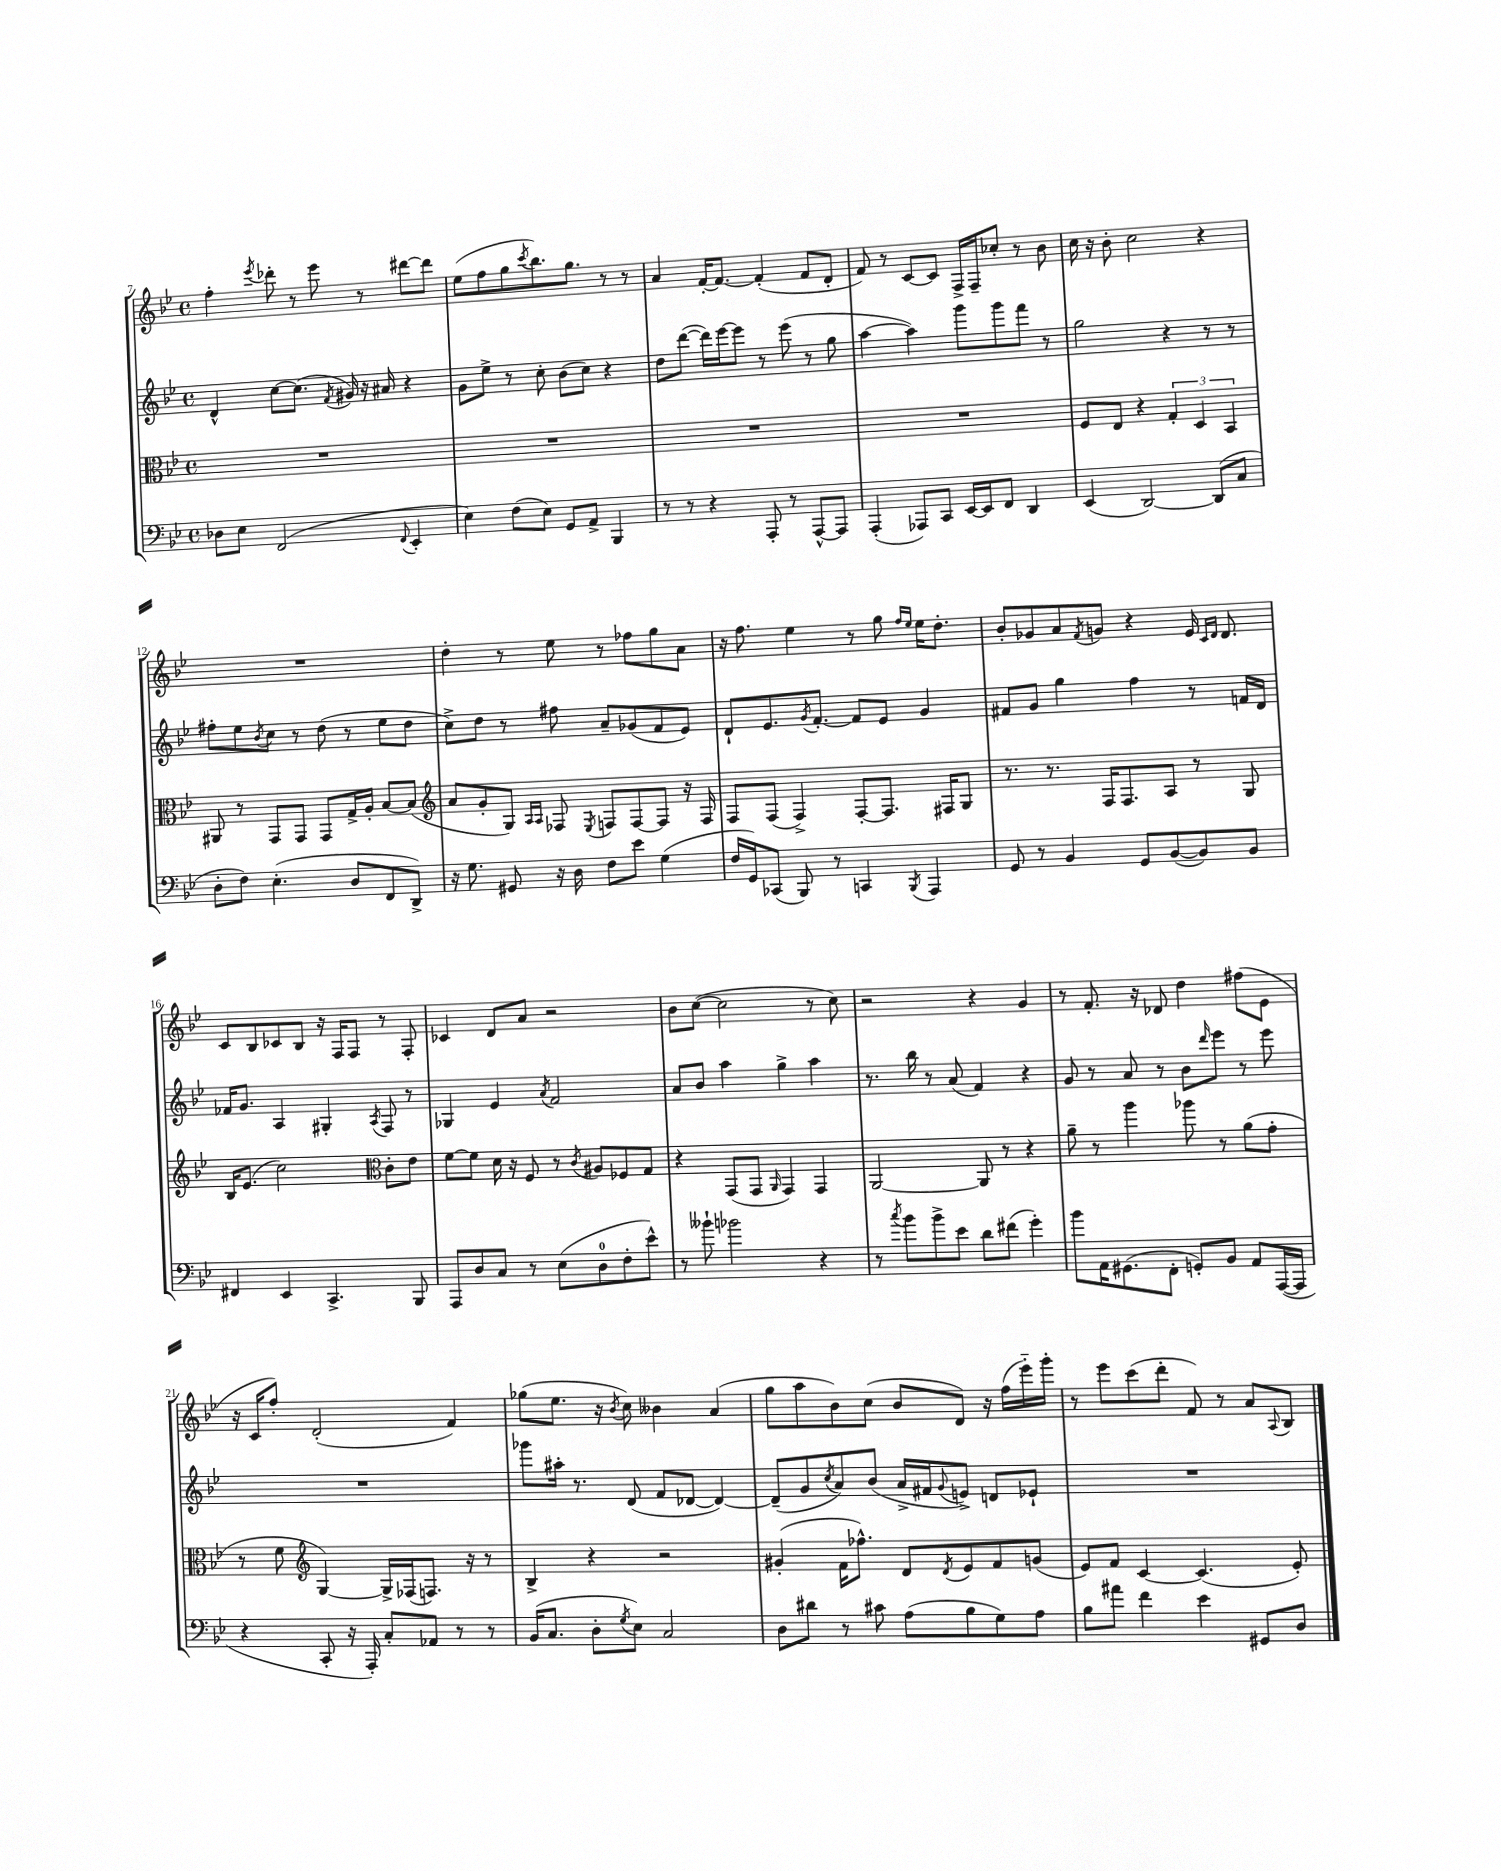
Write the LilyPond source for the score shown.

<<
\new StaffGroup <<
\new Staff = "s0" {
    \clef treble \key bes \major \defaultTimeSignature \time 4/4
    f''4-. \acciaccatura { ees'''8 } des'''8-. r8 ees'''8 r8 dis'''8~ dis'''8 |
    ees''8( f''8 g''8 \acciaccatura { c'''8 } bes''8.) g''8. r8 r8 |
    a'4 f'16~-. f'8.~ f'4-.( f'8 d'8-. |
    f'8) r8 c'8~ c'8 f16-> f16-- ces''8-. r8 bes'8 |
    c''16 r16 bes'8-. c''2 r4 |
    R1 |
    d''4-. r8 ees''8 r8 fes''8 g''8 a'8 |
    r16 f''8. ees''4 r8 g''8 \grace { f''16 ees''16 } ees''16 d''8.-. |
    bes'8-. ges'8 a'8 \acciaccatura { f'8 } g'8 r4 ees'16 \grace { c'16 d'16 } d'8. |
    c'8 bes8 ces'8 bes8 r16 f16 f8 r8 f8-. |
    ces'4 d'8 a'8 r2 |
    bes'8 c''8~( c''2 r8 c''8) |
    r2 r4 g'4 |
    r8 f'8.-. r16 des'8 d''4 fis''8( ees'8 |
    r16 c'16 f''8-.) d'2-.( f'4) |
    ges''8( ees''8. r16 \acciaccatura { bes'8 } c''8) beses'4 a'4( |
    g''8 a''8 bes'8) c''8( bes'8 d'8) r16 f''16( ees'''16-_) g'''16-. |
    r8 ees'''8 c'''8( d'''8-. f'8) r8 a'8 \appoggiatura { a8 } bes8 \bar "|." |
}
\new Staff = "s1" {
    \clef treble \key bes \major \defaultTimeSignature \time 4/4
    d'4-^ c''8~ c''8.( \acciaccatura { f'8 } gis'16) r16 ais'16 r4 |
    g'8 ees''8-> r8 c''8-. bes'8( c''8) r4 |
    d''8 d'''8~( d'''16) ees'''16~ ees'''8 r8 ees'''8( r8 g''8 |
    a''4~ a''4) g'''8 g'''8 f'''8 r8 |
    g''2 r4 r8 r8 |
    fis''8-. ees''8 \acciaccatura { bes'8 } c''8 r8 d''8( r8 ees''8 d''8 |
    c''8->) d''8 r8 fis''8 a'8-- ges'8( f'8 ees'8) |
    d'8-! ees'8. \acciaccatura { g'8 } f'8.~-. f'8 ees'8 g'4 |
    fis'8 g'8 g''4 f''4 r8 f'16 d'16 |
    fes'16 g'8. a4 gis4-. \acciaccatura { a8 } f8 r8 |
    ges4 ees'4 \acciaccatura { a'8 } f'2 |
    a'8 bes'8 a''4 g''4-> a''4 |
    r8. bes''16 r8 a'8( f'4) r4 |
    g'8 r8 a'8 r8 bes'8 \grace { d'''16 } ees'''8 r8 ees'''8 |
    R1 |
    ges'''8 ais''16-. r8. d'8( f'8 des'8~ des'4~) |
    des'8--( g'8 \acciaccatura { c''8 } a'8) bes'8( a'16-> fis'16 \appoggiatura { g'8 } e'8->) d'8 ees'8-! |
    R1 \bar "|." |
}
\new Staff = "s2" {
    \clef alto \key bes \major \defaultTimeSignature \time 4/4
    R1 |
    R1 |
    R1 |
    R1 |
    f8 ees8 r4 \tuplet 3/2 { g4-. d4 bes,4 } |
    ais,8 r8 g,8 g,8 g,8 g16-> a16-. bes8~ bes8( |
    \clef treble a'8 g'8-. g8) \grace { a16 a16 } fes8 \acciaccatura { ees8 } f8 f8~ f8 r16 f16 |
    f8 f8( f4->) f8~-. f8. fis16 g8 |
    r8. r8. f16 f8. a8 r8 g8 |
    bes16 ees'8.( c''2) \clef alto c'8-. ees'8 |
    f'8~ f'8 d'16 r16 f8 r8 \acciaccatura { c'8 } ais8 fes8 g8 |
    r4 g,8( g,8 \grace { a,16 } g,4) g,4 |
    a,2~ a,8 r8 r4 |
    a'8-- r8 a''4 aes''8 r8 a'8( g'8-. |
    r8 f'8 \clef treble g4~) g16-> fes16( f8.) r16 r8 |
    bes4-> r4 r2 |
    gis'4-.( f'16 fes''8.-^) d'8 \acciaccatura { d'8 } ees'8 f'8 g'8( |
    ees'8) f'8 c'4~ c'4.( ees'8-.) \bar "|." |
}
\new Staff = "s3" {
    \clef bass \key bes \major \defaultTimeSignature \time 4/4
    des8 ees8 f,2( \appoggiatura { f,8 } ees,4-. |
    ees4) f8( ees8) g,8 a,8-> bes,,4 |
    r8 r8 r4 a,,8-. r8 a,,8~-^ a,,8 |
    a,,4-.( aes,,8) c,8 ees,16~ ees,16 f,8 d,4 |
    ees,4( d,2~) d,8( c8 |
    d8-. f8) ees4.-.( d8 f,8 d,8->) |
    r16 g8. gis,8 r16 d16 f8 ees'8 g4( |
    f16 g,16) ces,8( bes,,8) r8 c,4 \acciaccatura { bes,,8 } a,,4 |
    g,8 r8 bes,4 g,8 bes,8~( bes,8) bes,8 |
    fis,4 ees,4 c,4.-> bes,,8 |
    a,,8 d8 c8 r8 ees8( d8-0 f8-. ees'8-^) |
    r8 beses'8-! bes'2 r4 |
    r8 \acciaccatura { c''8 } bes'8 bes'8-> ees'8 d'8 fis'8( g'4-.) |
    bes'8 a,16 gis,8.( f,8-. g,8-.) bes,8 a,8 a,,16~( a,,16 |
    r4 c,8-. r16 a,,16-.) c8-. aes,8 r8 r8 |
    bes,16( c8. d8-. \acciaccatura { g8 } ees8) c2 |
    d8 dis'8 r8 cis'8 a8( bes8 g8) a8 |
    bes8 ais'8 f'4 ees'4 gis,8 d8 \bar "|." |
}
>>
>>
\layout { \context { \Score currentBarNumber = #7 } }
